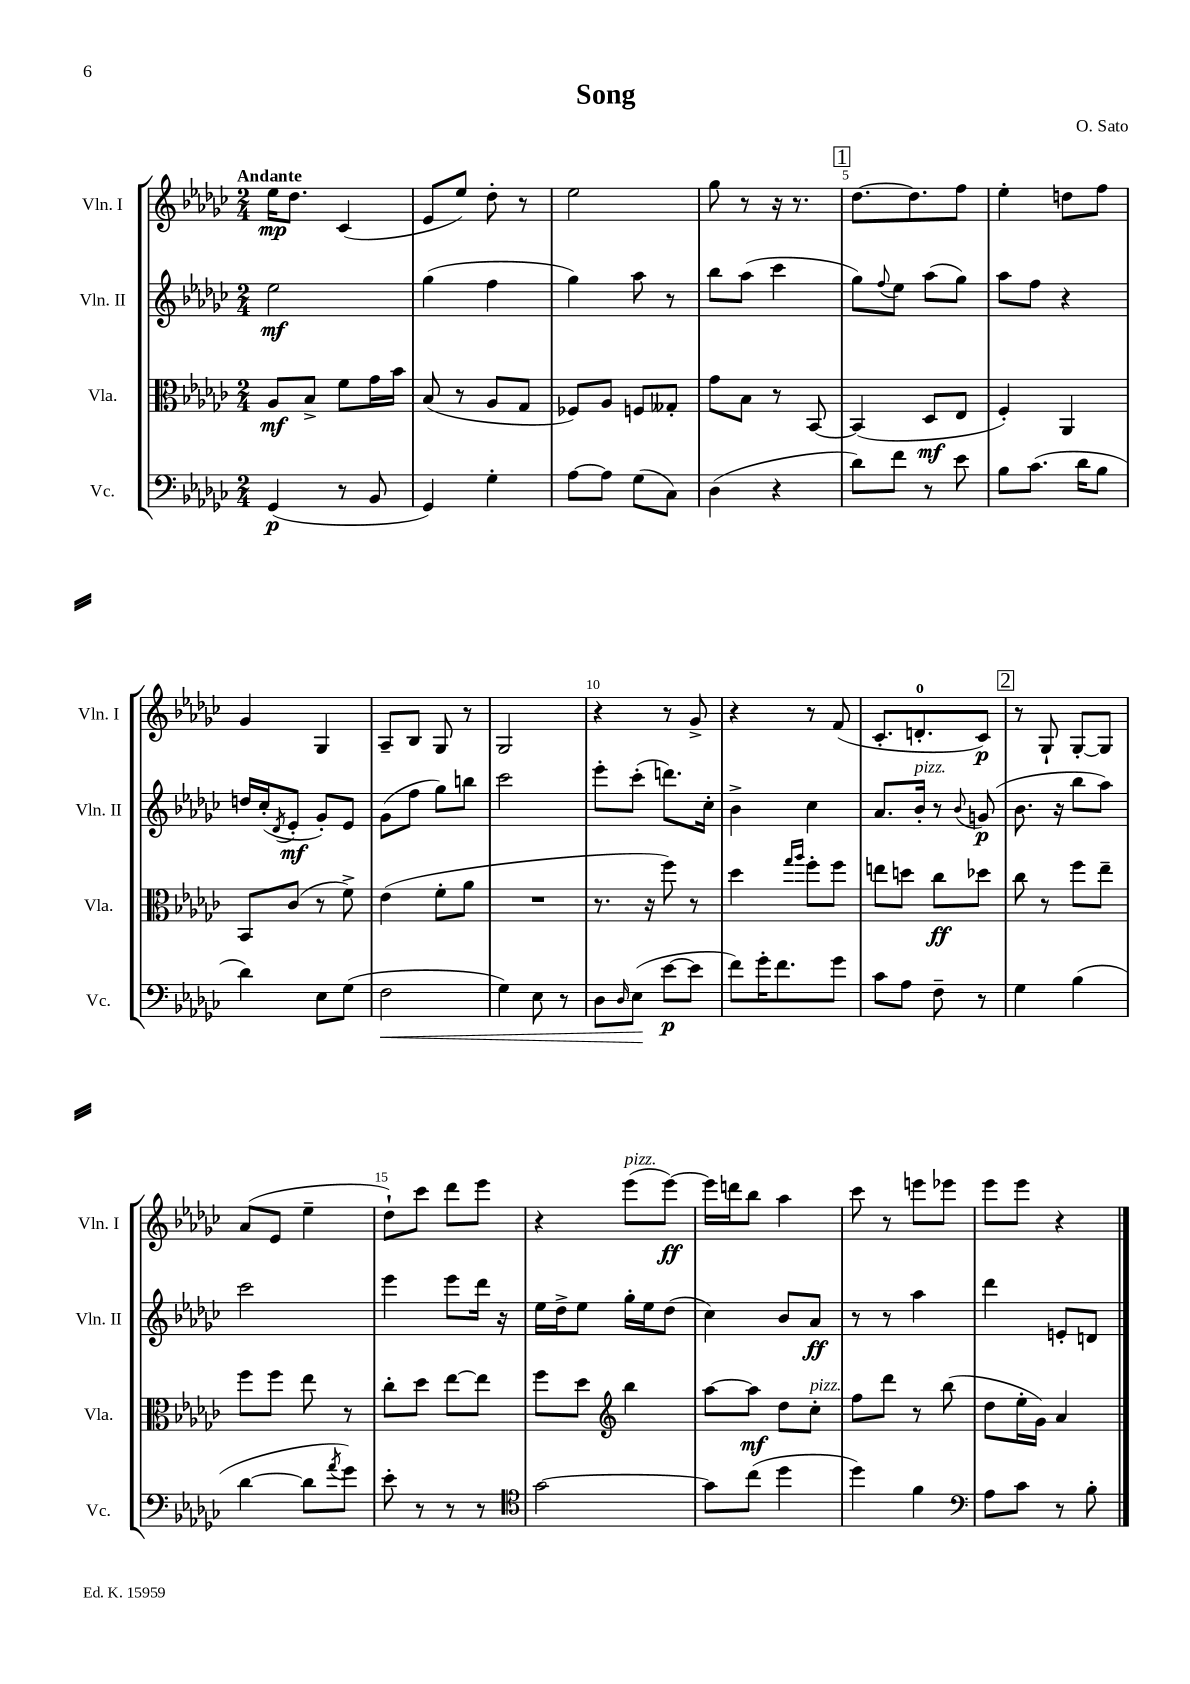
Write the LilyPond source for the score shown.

\header { title = "Song" composer = "O. Sato" }
<<
\new StaffGroup <<
\new Staff = "s0" \with { instrumentName = "Vln. I" shortInstrumentName = "Vln. I" } {
    \clef treble \key ges \major \numericTimeSignature \time 2/4 \tempo "Andante"
    ees''16\mp des''8. ces'4( |
    ees'8 ees''8) des''8-. r8 |
    ees''2 |
    ges''8 r8 r16 r8. |
    \mark \markup { \box "1" } des''8.~ des''8. f''8 |
    ees''4-. d''8 f''8 |
    ges'4 ges4 |
    aes8-- bes8 ges8 r8 |
    ges2 |
    r4 r8 ges'8-> |
    r4 r8 f'8( |
    ces'8.-. d'8.-0-. ces'8\p) |
    \mark \markup { \box "2" } r8 ges8-! ges8~-. ges8 |
    aes'8( ees'8 ees''4-- |
    des''8-!) ces'''8 des'''8 ees'''8 |
    r4 ees'''8^\markup { \italic "pizz." }( ees'''8~\ff) |
    ees'''16 d'''16 bes''8 aes''4 |
    ces'''8 r8 e'''8 ees'''8 |
    ees'''8 ees'''8 r4 \bar "|." |
}
\new Staff = "s1" \with { instrumentName = "Vln. II" shortInstrumentName = "Vln. II" } {
    \clef treble \key ges \major \numericTimeSignature \time 2/4
    ees''2\mf |
    ges''4( f''4 |
    ges''4) aes''8 r8 |
    bes''8 aes''8( ces'''4 |
    \mark \markup { \box "1" } ges''8) \appoggiatura { f''8 } ees''8 aes''8( ges''8) |
    aes''8 f''8 r4 |
    d''16 ces''16-.( \acciaccatura { des'8 } ees'8-.\mf ges'8-.) ees'8 |
    ges'8( f''8 ges''8) b''8 |
    ces'''2 |
    ees'''8-. ces'''8-.( d'''8.) ces''16-. |
    bes'4-> ces''4 |
    aes'8. bes'16-.^\markup { \italic "pizz." } r8 \appoggiatura { bes'8 } g'8\p( |
    \mark \markup { \box "2" } bes'8. r16 bes''8 aes''8) |
    ces'''2 |
    ees'''4 ees'''8 des'''16 r16 |
    ees''16 des''16-> ees''8 ges''16-. ees''16 des''8( |
    ces''4) bes'8 aes'8\ff |
    r8 r8 aes''4 |
    des'''4 e'8-. d'8 \bar "|." |
}
\new Staff = "s2" \with { instrumentName = "Vla." shortInstrumentName = "Vla." } {
    \clef alto \key ges \major \numericTimeSignature \time 2/4
    aes8\mf bes8-> f'8 ges'16 bes'16 |
    bes8( r8 aes8 ges8 |
    fes8) aes8 f8 geses8-. |
    ges'8 bes8 r8 bes,8~ |
    \mark \markup { \box "1" } bes,4( des8\mf ees8 |
    f4-.) aes,4 |
    bes,8 ces'8( r8 f'8->) |
    ees'4( f'8-. aes'8 |
    R2 |
    r8. r16 f''8) r8 |
    des''4 \grace { ges''16 aes''16 } f''8-. f''8 |
    e''8 d''8 ces''8\ff des''8 |
    \mark \markup { \box "2" } ces''8 r8 f''8 ees''8-- |
    f''8 f''8 ees''8 r8 |
    ces''8-. des''8 ees''8~ ees''8 |
    f''8 des''8 \clef treble bes''4 |
    aes''8~ aes''8\mf des''8 ces''8-.^\markup { \italic "pizz." } |
    f''8 des'''8 r8 bes''8( |
    des''8 ees''16-. ges'16) aes'4 \bar "|." |
}
\new Staff = "s3" \with { instrumentName = "Vc." shortInstrumentName = "Vc." } {
    \clef bass \key ges \major \numericTimeSignature \time 2/4
    ges,4\p( r8 bes,8 |
    ges,4) ges4-. |
    aes8~ aes8 ges8( ces8) |
    des4( r4 |
    \mark \markup { \box "1" } des'8) f'8 r8 ees'8 |
    bes8 ces'8.( des'16 bes8 |
    des'4) ees8 ges8( |
    f2\< |
    ges4) ees8 r8 |
    des8 \grace { des16 } ees8\!( ees'8~\p ees'8 |
    f'8) ges'16-. f'8. ges'8 |
    ces'8 aes8 f8-- r8 |
    \mark \markup { \box "2" } ges4 bes4( |
    des'4~ des'8 \acciaccatura { aes'8 } ges'8) |
    ees'8-. r8 r8 r8 |
    \clef tenor ges'2~ |
    ges'8 ces''8( des''4 |
    des''4) f'4 |
    \clef bass aes8 ces'8 r8 bes8-. \bar "|." |
}
>>
>>
\layout { \context { \Score \override BarNumber.break-visibility = ##(#f #t #t) barNumberVisibility = #(every-nth-bar-number-visible 5) } }
